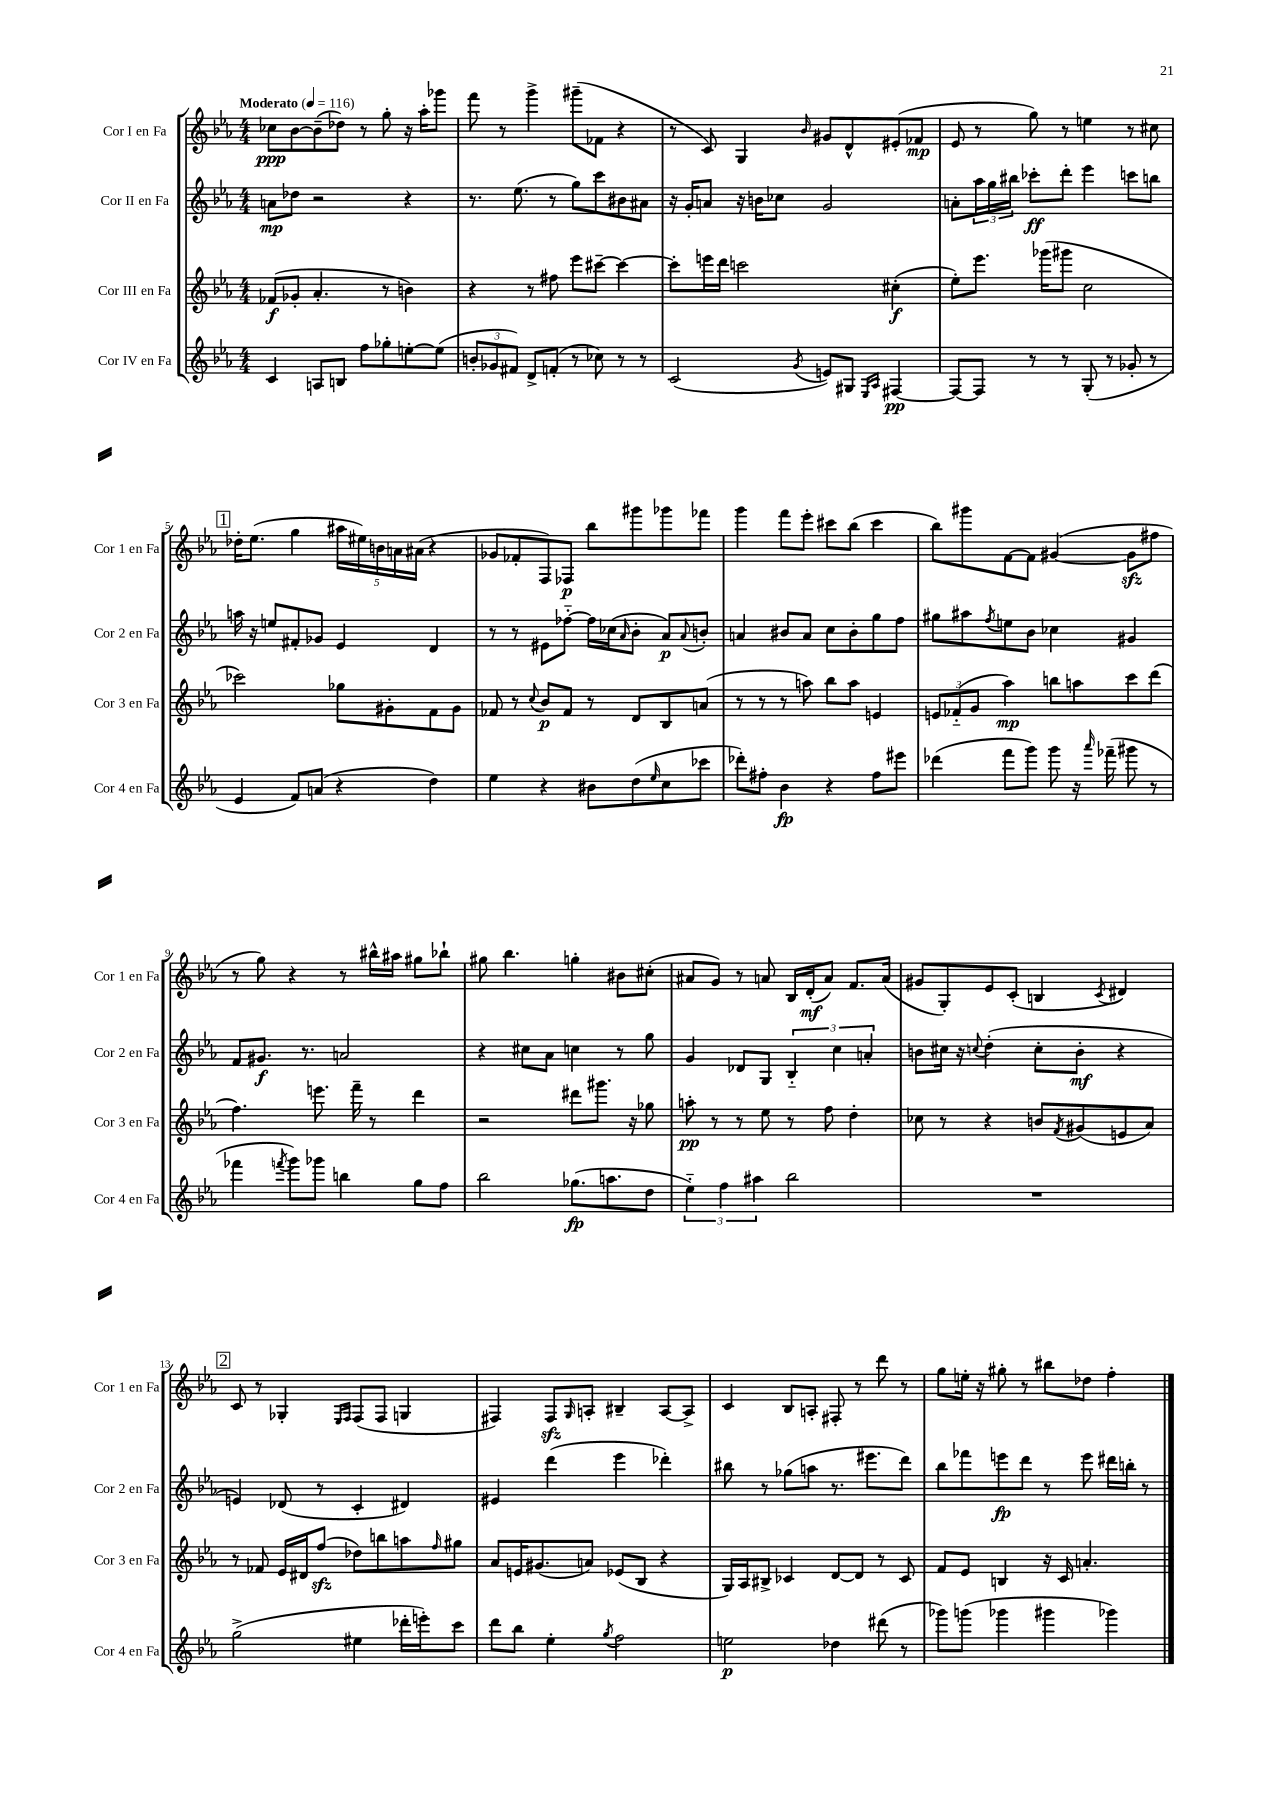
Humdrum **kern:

**kern	**kern	**kern	**kern
*staff4	*staff3	*staff2	*staff1
*clefG2	*clefG2	*clefG2	*clefG2
*k[b-e-a-]	*k[b-e-a-]	*k[b-e-a-]	*k[b-e-a-]
*M4/4	*M4/4	*M4/4	*M4/4
*MM116	*MM116	*MM116	*MM116
4c	(8f-	8a	8cc-
.	8g-'	8dd-	[8b-
8A	4.a-'	2r	(8b-~]
8B	.	.	8dd-)
8ff	.	.	8r
8gg-'	8r	.	8gg'
[8ee'	4b)	4r	16r
.	.	.	16aa-'
(8ee]	.	.	8ggg-
=	=	=	=
12b'	4r	8.r	8fff
12g-	.	.	.
.	.	.	8r
12f#)	.	.	.
.	.	(8.ee-	.
8d^	8r	.	4ggg^
(8f'	8ff#	8r	.
8r	8eee-	8gg)	(8ggg#~
8cc-)	[8ccc#~	8ccc	8f-
8r	4ccc#_	8b#	4r
8r	.	8a#	.
=	=	=	=
(2c	8ccc#']	16r	8r
.	.	16g'	.
.	16eee	8a	8c)
.	16ddd	.	.
.	2ccc	16r	4G
.	.	16b	.
.	.	8cc-	.
8qg	.	.	16qqb-
8e)	.	2g	8g#
8G#	.	.	8d^^
16qqE-	.	.	.
16qqA-	.	.	.
[4F#	(4cc#'	.	(8e#'
.	.	.	8f-
=	=	=	=
8F#_	8ee-')	8a'	8e-
8F#]	8.eee-	24aa-	8r
.	.	24gg	.
.	.	24bb#	.
8r	.	8ccc-'	8gg)
.	(16ggg-	.	.
8r	8ggg#	8ddd'	8r
(8G'	2cc	4eee-	4ee
8r	.	.	.
8g-'	.	8ccc	8r
8r	.	8bb	8cc#
=	=	=	=
4e-	2ccc-)	16aa	16dd-'
.	.	16r	(8.ee-
.	.	8ee	.
8f)	.	8f#'	4gg
(8a	.	8g-	.
4r	8gg-	4e-	20aa#
.	.	.	20ee#)
.	.	.	20b
.	8g#'	.	.
.	.	.	20a
.	.	.	(20a#
4dd)	8f	4d	4r
.	8g#	.	.
=	=	=	=
4ee-	8f-	8r	8g-
.	8r	8r	8f-'
.	8qqcc	.	.
4r	8b-	8e#	8F)
.	8f-	[8ff-'~	8F-
8b#	8r	16ff-]	8bb-
.	.	(16cc-	.
.	.	16qqa-	.
(8dd	8d	8b-'	8ggg#
16qqee-	.	.	.
8cc	8B-	8a-)	8ggg-
.	.	8qqa-	.
8ccc-	(8a	8b'	8fff-
=	=	=	=
8ddd-')	8r	4a	4ggg
8ff#'	8r	.	.
4b-	8r	8b#	8fff
.	8aa)	8a	8eee-'
4r	8bb-	8cc	8ccc#
.	8aa	8b#'	(8bb-
8ff#	4e	8gg	4ccc#
8eee#	.	8ff	.
=	=	=	=
(4ddd-	12e	8gg#	8bb-)
.	(12f-'~	.	.
.	.	8aa#	8ggg#
.	12g	.	.
.	.	8qff	.
8fff	4aa-)	8ee	[8f
8ggg)	.	8b-	8f]
8ggg	8bb	4cc-	([4g#
16r	8aa	.	.
16qqaaa-	.	.	.
(16fff-~	.	.	.
8ggg#	8ccc	4g#	8g#]
8r	(8ddd	.	8ff#
=	=	=	=
4fff-	4.ff)	8f	8r
.	.	8.g#	8gg)
8qfff	.	.	.
8ggg)	.	.	4r
.	.	8.r	.
8ggg-	8.eee	.	.
4bb	.	2a	8r
.	16fff~	.	.
.	8r	.	16bb#^^
.	.	.	16aa#
8gg	4ddd	.	8gg#
8ff	.	.	8bb-`
=	=	=	=
2bb-	2r	4r	8gg#
.	.	.	4.bb-
.	.	8cc#	.
.	.	8a-	.
(8.gg-	8ddd#	4cc	4gg'
.	8.ggg#	.	.
8.aa	.	.	.
.	.	8r	8b#
.	16r	.	.
8dd	8gg-	8gg	(8cc#'
=	=	=	=
6ee-'~)	8aa'	4g	8a#
.	8r	.	8g)
6ff	.	.	.
.	8r	8d-	8r
6aa#	.	.	.
.	8ee-	8G	8a
2bb-	8r	6B-'~	16B-
.	.	.	(16d'
.	8ff	.	8a)
.	.	6cc	.
.	4dd'	.	8.f
.	.	6a'	.
.	.	.	(16a
=	=	=	=
1r	8cc-	8b	8g#
.	8r	16cc#	8G')
.	.	16r	.
.	.	8qqcc	.
.	4r	(4dd'	8e-
.	.	.	(8c'
.	8b	8cc'	4B
.	8qf	.	.
.	(8g#	8b'	.
.	.	.	8qc
.	8e	4r	4d#)
.	8a-)	.	.
=	=	=	=
(2gg^	8r	4e)	8c
.	8f-	.	8r
.	16e-	(8d-	4G-'
.	16d#	.	.
.	(8ff	8r	.
.	.	.	16qqE-
.	.	.	16qqF
4ee#	8dd-)	4c'	(8F
.	8bb	.	8F
16ddd-'	8aa	4d#)	4G
16eee')	.	.	.
.	16qqff	.	.
8ccc	8gg#	.	.
=	=	=	=
8ddd	8a-	4e#	4F#)
8bb-	16e	.	.
.	(8.g#	.	.
4ee-'	.	(4ddd	8F#
.	.	.	16qqG
.	8a)	.	8A'
8qgg	.	.	.
2ff	(8e-	4eee-	4B#~
.	8B-	.	.
.	4r	4ddd-')	[8A
.	.	.	8A^]
=	=	=	=
2ee	16G)	8bb#	4c
.	16A-	.	.
.	8B#^	8r	.
.	4c-	(8gg-	8B-
.	.	8aa	8A'
4dd-	[8d	8.r	8F#'
.	8d]	.	8r
.	.	8.eee#	.
(8ddd#	8r	.	8ddd
8r	8c-	8ddd)	8r
=	=	=	=
8ggg-)	8f	8bb-	8gg
(8ggg	8e-	8fff-	16ee'
.	.	.	16r
4ggg-	4B	8eee	8gg#'
.	.	8ddd	8r
4ggg#	16r	8r	8bb#
.	16c	.	.
.	4.a'	8eee	8dd-
4ggg-)	.	16ddd#	4ff'
.	.	16bb'	.
.	.	8r	.
==	==	==	==
*-	*-	*-	*-
